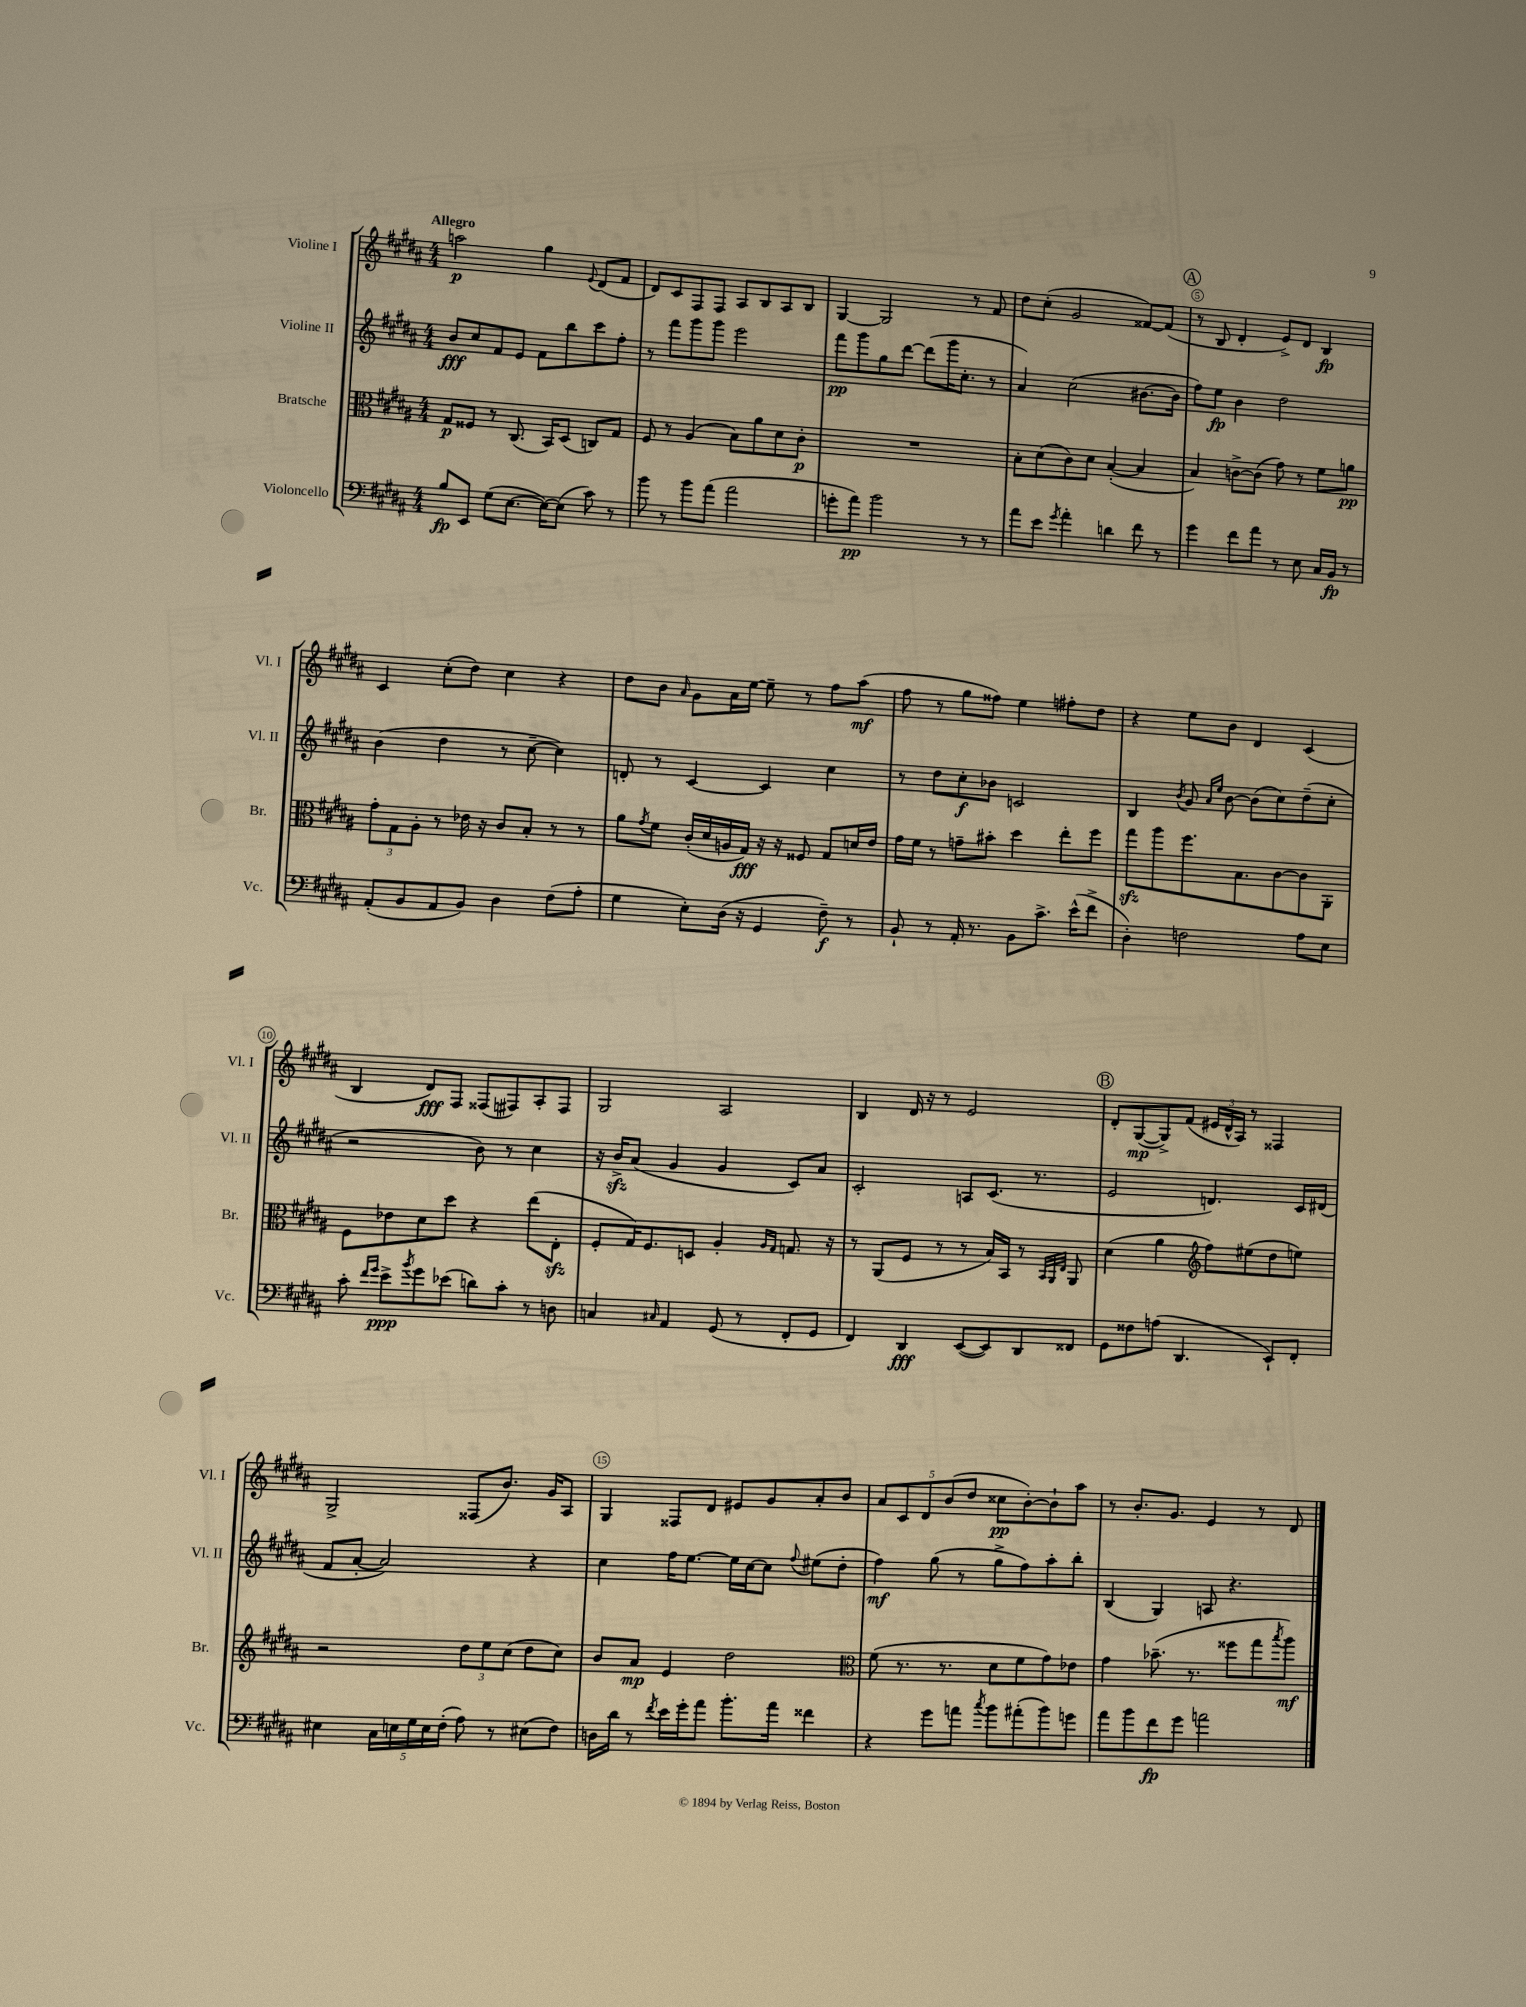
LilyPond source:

<<
\new StaffGroup <<
\new Staff = "s0" \with { instrumentName = "Violine I" shortInstrumentName = "Vl. I" } {
    \clef treble \key b \major \numericTimeSignature \time 4/4 \tempo "Allegro"
    a''2\p gis''4 \appoggiatura { e'8 } dis'8( fis'8 |
    dis'8) cis'8 fis8 fis8 ais8 b8 ais8 b8 |
    gis4~ gis2 r8 fis'8 |
    dis''8 cis''8-.( gis'2 fisis'8~) fisis'8( |
    \mark \markup { \circle "A" } r8 b8 dis'4-. e'8->) dis'8 b4\fp |
    cis'4 cis''8-.( dis''8) cis''4 r4 |
    dis''8 b'8 \grace { ais'16 } gis'8 ais'16 e''16~ e''8-- r8 fis''8 ais''8\mf( |
    fis''8 r8 gis''8 fisis''8) e''4 fis''8-. dis''8 |
    r4 e''8 b'8 dis'4 cis'4( |
    b4 dis'8\fff) fis8 fisis8( fis8) ais8-. fis8 |
    gis2 ais2 |
    b4 dis'16 r16 r8 e'2 |
    \mark \markup { \circle "B" } dis'8-. gis8~\mp( gis8->) fis'8( \tuplet 3/2 { eis'16 dis'16-^ ais16) } r8 fisis4 |
    gis2-> fisis8( b'8.) gis'16 ais8 |
    gis4 fisis8 dis'8 eis'8 gis'8 ais'8-. b'8 |
    \tuplet 5/4 { ais'8 cis'8 dis'8 b'8( dis''8 } cisis''8\pp b'8~-.) b'8-! ais''8 |
    r8 b'8.-. gis'8. e'4 r8 dis'8 \bar "|." |
}
\new Staff = "s1" \with { instrumentName = "Violine II" shortInstrumentName = "Vl. II" } {
    \clef treble \key b \major \numericTimeSignature \time 4/4
    b'8\fff cis''8 fis'8 e'8 fis'8 b''8 cis'''8 fis''8-. |
    r8 fis'''8 gis'''8 gis'''8 e'''2 |
    fis'''8\pp gis'''8 gis''8 dis'''8~ dis'''8( gis'''16 cis''8.-. r8 |
    ais'4) cis''2( bis'8.~ bis'16 |
    \mark \markup { \circle "A" } fis''8) e''8\fp b'4 dis''2 |
    b'4( dis''4 r8 cis''8~-- cis''4) |
    d'8-. r8 cis'4~ cis'4 cis''4 |
    r8 dis''8 cis''8-.\f bes'8 c'2 |
    b4 \acciaccatura { b'8 } gis'8 \grace { ais'16 e''16 } b'8~ b'8( cis''8) dis''8--( cis''8-. |
    r2 b'8) r8 cis''4 |
    r16 b'16->\sfz ais'8( gis'4 gis'4 cis'8) ais'8 |
    cis'2-. a8 cis'8.( r8. |
    \mark \markup { \circle "B" } e'2 d'4.) cis'16 dis'16( |
    fis'8 ais'8~-. ais'2) r4 |
    cis''4 fis''16 e''8.~ e''16 cis''16~ cis''8 \appoggiatura { fis''8 } eis''8( dis''8-. |
    fis''4\mf) gis''8( r8 gis''8-> fis''8) ais''8-. b''8-. |
    b4( gis4) a8 r4. \bar "|." |
}
\new Staff = "s2" \with { instrumentName = "Bratsche" shortInstrumentName = "Br." } {
    \clef alto \key b \major \numericTimeSignature \time 4/4
    gis8\p fisis8 r8 cis8.( b,16) dis8( c8) gis8 |
    fis8 r8 ais4( b8) ais'8 dis'8 cis'8-.\p |
    R1 |
    b8-. dis'8( cis'8) dis'8 b4~-.( b4 |
    \mark \markup { \circle "A" } b4) c'8~-> c'8( gis'8) r8 fis'8 a'8\pp |
    \tuplet 3/2 { gis'8-. gis8 ais8-. } r8 ees'16 r16 cis'8 b8-. r8 r8 |
    ais'8 \acciaccatura { gis'8 } fis'8 cis'16-.( dis'16 a16 gis16\fff) r16 r16 fisis8 gis8 d'16 e'16 |
    gis'16 fis'16 r8 g'8-- bis'8-. dis''4 e''8-. fis''8 |
    gis''8\sfz ais''8 fis''8. b8. cis'8~ cis'8 ais,8-. |
    fis8 ees'8 dis'8 dis''8 r4 e''8( e8-.\sfz |
    fis8-. gis16) fis8. d8 ais4-. \grace { ais16 gis16 } g8. r16 |
    r8 ais,8( fis8 r8 r8 b16) b,16 r8 \grace { b,32 ais,32 e32 } ais,8 |
    \mark \markup { \circle "B" } dis'4( ais'4 \clef treble fis''8) eis''8( dis''8 e''8) |
    r2 \tuplet 3/2 { dis''8 e''8 cis''8( } dis''8 cis''8) |
    b'8 ais'8\mp e'4 dis''2 |
    \clef alto fis'8( r8. r8. dis'8 fis'8 gis'8) ees'8 |
    gis'4 bes'8.--( r8. fisis''8 gis''8 \acciaccatura { b''8 } ais''8\mf) \bar "|." |
}
\new Staff = "s3" \with { instrumentName = "Violoncello" shortInstrumentName = "Vc." } {
    \clef bass \key b \major \numericTimeSignature \time 4/4
    b8\fp e,8 gis8( e8.~ e16~) e8( cis'8) r8 |
    b'8 r8 b'8 ais'8( ais'2 |
    g'8-. ais'8\pp) b'2 r8 r8 |
    ais'8 e'8 \acciaccatura { gis'8 } ais'4-. d'4 fis'8 r8 |
    \mark \markup { \circle "A" } gis'4 fis'8 ais'8 r8 e8 cis16 b,16\fp r8 |
    ais,8-.( b,8 ais,8 b,8) dis4 fis8( ais8-. |
    gis4 e8-.) dis16( r16 gis,4 fis8--\f) r8 |
    b,8-! r8 ais,16-. r8. b,8 cis'8.-> e'16-^( fis'8-> |
    dis4-.) f2 ais8 e8 |
    cis'8-. \grace { fis'16 gis'16 } e'8->\ppp \acciaccatura { b'8 } gis'8 ees'8( d'8) cis'8-. r8 d8 |
    c4 \grace { cis16 } ais,4 gis,8( r8 fis,8-. gis,8 |
    fis,4) dis,4\fff e,8~( e,8) dis,8 fisis,8 |
    \mark \markup { \circle "B" } gis,8 fisis8 a8( dis,4. e,8-!) fis,8-. |
    eis4 \tuplet 5/4 { cis16 e16 gis16 e16 fis16-.( } ais8) r8 eis8( fis8) |
    d16 dis'16 r8 \acciaccatura { fis'8 } e'16 gis'16-. ais'8 b'8.-. ais'16 fisis'4 |
    r4 gis'8 a'8 \acciaccatura { cis''8 } b'8 ais'8-.( b'8) g'8 |
    ais'8 b'8 fis'8\fp gis'8 a'2 \bar "|." |
}
>>
>>
\layout { \context { \Score \override BarNumber.break-visibility = ##(#f #t #t) barNumberVisibility = #(every-nth-bar-number-visible 5) \override BarNumber.stencil = #(make-stencil-circler 0.1 0.3 ly:text-interface::print) } }
